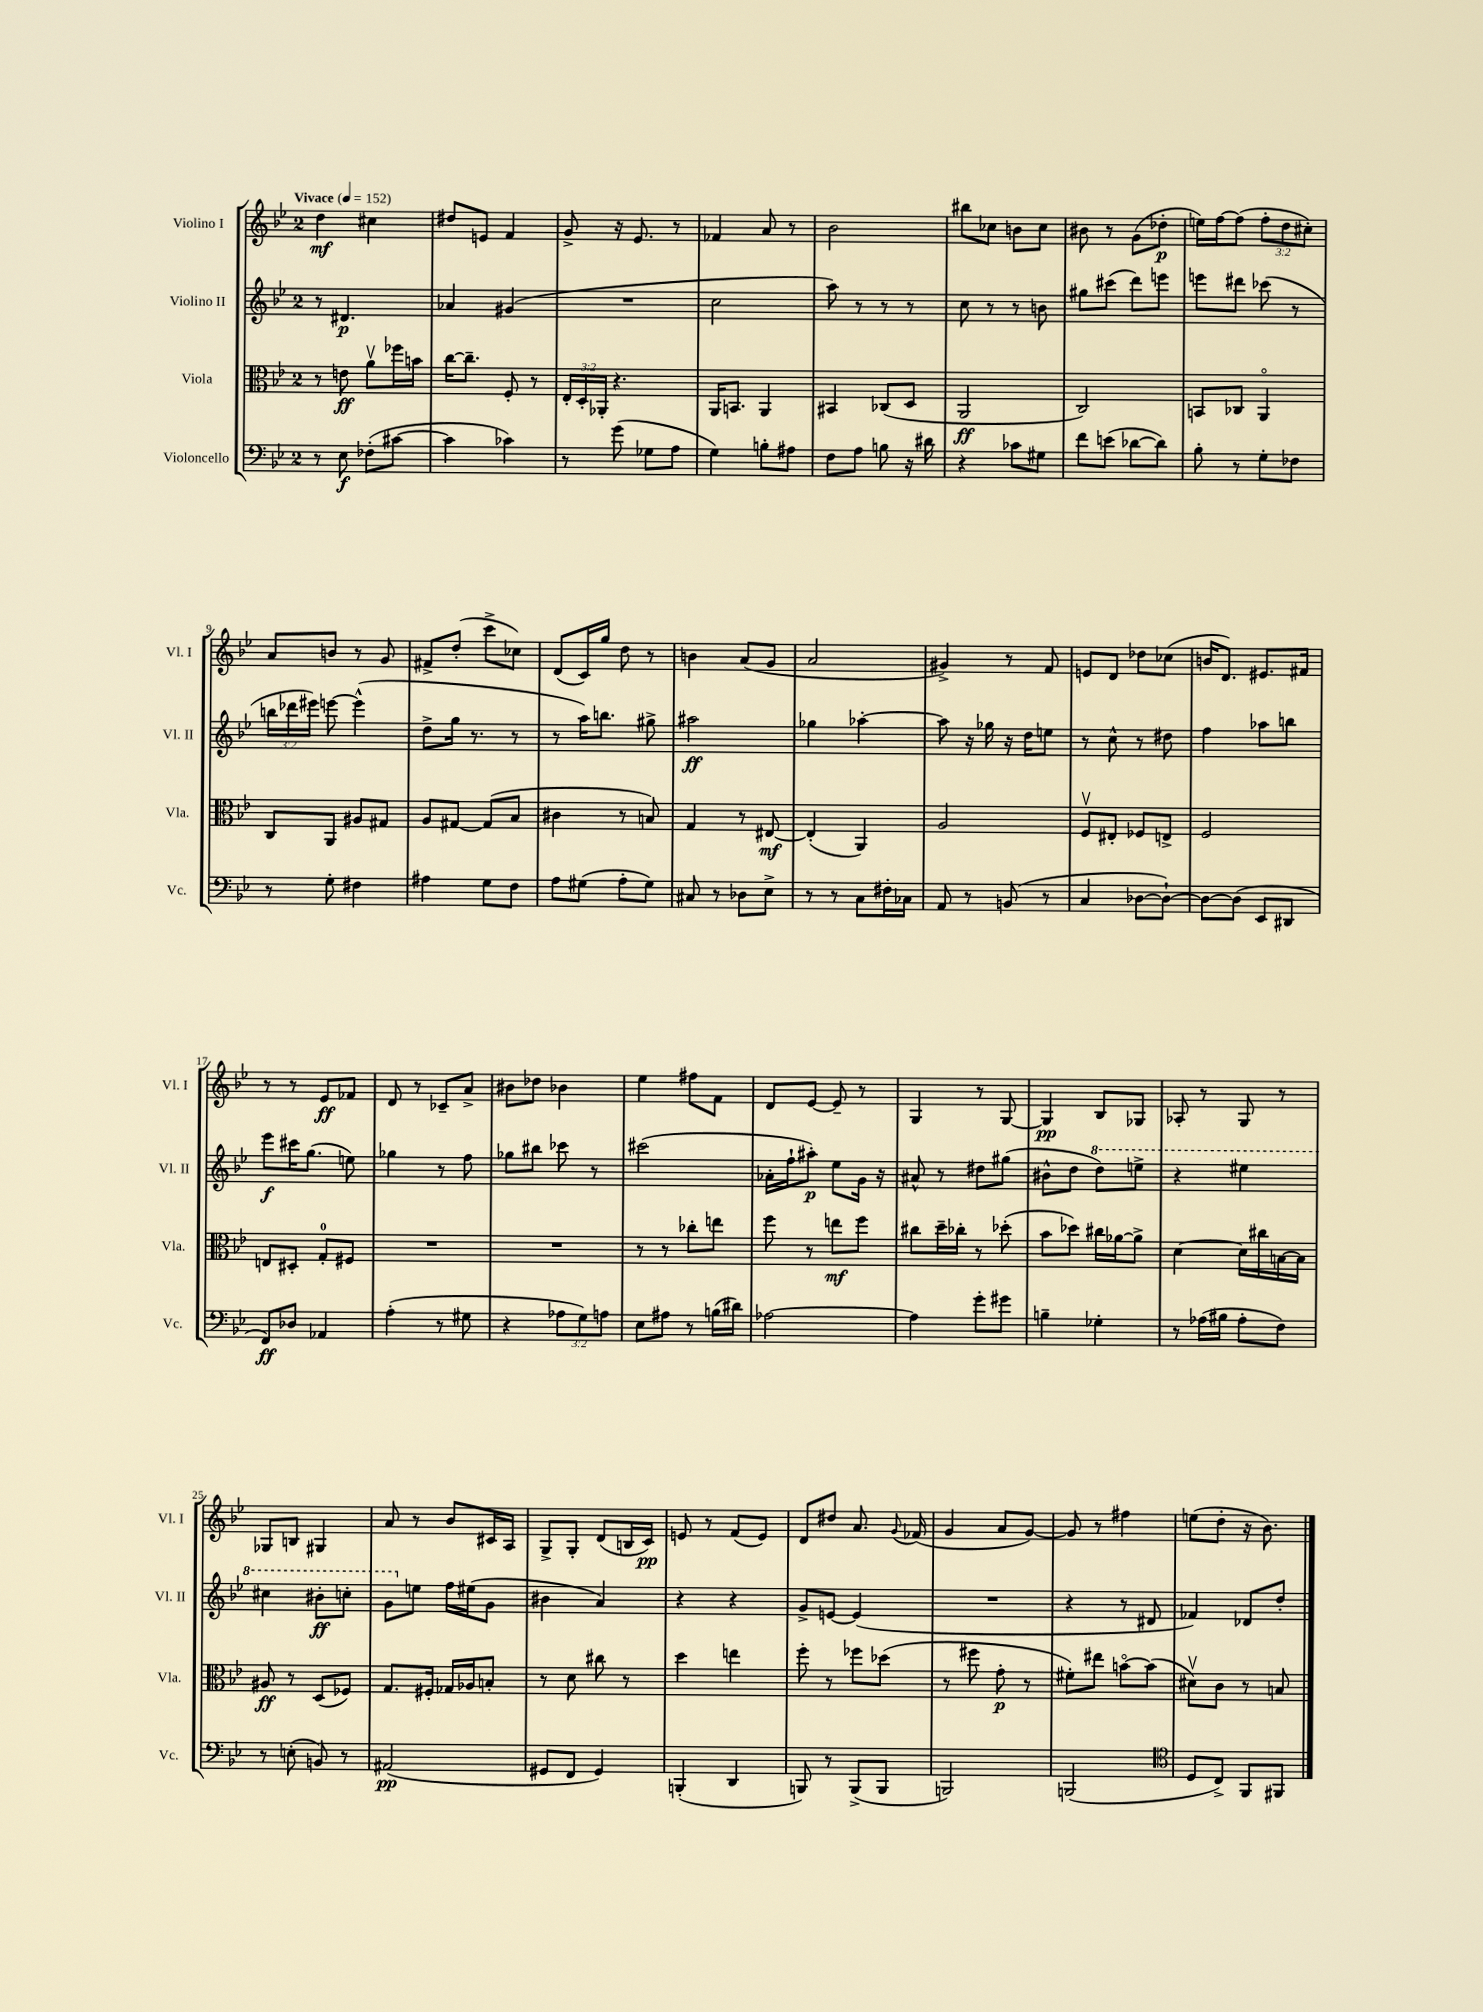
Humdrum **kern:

**kern	**dynam	**kern	**dynam	**kern	**dynam	**kern	**dynam
*part4	*part4	*part3	*part3	*part2	*part2	*part1	*part1
*staff4	*staff4	*staff3	*staff3	*staff2	*staff2	*staff1	*staff1
*I"Violoncello	*	*I"Viola	*	*I"Violino II	*	*I"Violino I	*
*I'Vc.	*	*I'Vla.	*	*I'Vl. II	*	*I'Vl. I	*
*clefF4	*	*clefC3	*	*clefG2	*	*clefG2	*
*k[b-e-]	*	*k[b-e-]	*	*k[b-e-]	*	*k[b-e-]	*
*M2/4	*	*M2/4	*	*M2/4	*	*M2/4	*
*MM152	*	*MM152	*	*MM152	*	*MM152	*
=1	=1	=1	=1	=1	=1	=1	=1
!	!	!	!	!	!	!LO:TX:a:B:t=Vivace	!
8r	.	8r	.	8r	.	4dd\	mf
8E-\	f	8en\	ff	4.d#X/	p	.	.
(8F-X'\L	.	8av\L	.	.	.	4cc#X\	.
[8c#X\J	.	16ff-X\L	.	.	.	.	.
.	.	16bn\JJ	.	.	.	.	.
=2	=2	=2	=2	=2	=2	=2	=2
4c#\]	.	[16cc\KL	.	4a-X/	.	8dd#X/L	.
.	.	8.cc~\J]	.	.	.	.	.
.	.	.	.	.	.	8en/J	.
4c-X\)	.	8F'/	.	(4g#X/	.	4f/	.
.	.	8r	.	.	.	.	.
=3	=3	=3	=3	=3	=3	=3	=3
8r	.	24E-'/LL	.	2r	.	8g^/	.
.	.	24D'/	.	.	.	.	.
.	.	24AA-X'/JJ	.	.	.	.	.
(8g\	.	4.r	.	.	.	16r	.
.	.	.	.	.	.	8.e-/	.
8G-X\L	.	.	.	.	.	.	.
8A\J	.	.	.	.	.	8r	.
=4	=4	=4	=4	=4	=4	=4	=4
4G\)	.	16AA/KL	.	2cc\	.	4f-X/	.
.	.	8.BBn/J	.	.	.	.	.
8Bn'\L	.	4AA/	.	.	.	8a/	.
8A#X\J	.	.	.	.	.	8r	.
=5	=5	=5	=5	=5	=5	=5	=5
8F\L	.	4BB#X/	.	8aa\)	.	2b-\	.
8A\J	.	.	.	8r	.	.	.
8Bn\	.	(8C-X/L	.	8r	.	.	.
16r	.	8D/J	.	8r	.	.	.
16d#X\	.	.	.	.	.	.	.
=6	=6	=6	=6	=6	=6	=6	=6
4r	.	2AA/	ff	8cc\	.	8bb#X\L	.
.	.	.	.	8r	.	8cc-X\J	.
8c-X\L	.	.	.	8r	.	8bn\L	.
8G#X\J	.	.	.	8bn\	.	8cc-\J	.
=7	=7	=7	=7	=7	=7	=7	=7
8f\L	.	2C/)	.	8gg#X\L	.	8b#X\	.
(8en\J	.	.	.	(8ccc#X\J	.	8r	.
[8d-X\L	.	.	.	8ddd\L)	.	(8g\L	.
8d-\J])	.	.	.	8eeen\J	.	8dd-X'\J	p
=8	=8	=8	=8	=8	=8	=8	=8
8B-'\	.	8BBn/L	.	8eeen\L	.	16een\LL)	.
.	.	.	.	.	.	[16ff\J	.
8r	.	8C-X/J	.	8ddd#X\J	.	(8ff\J]	.
8G'\L	.	4AA/	.	(8ccc-X\	.	12ff'\L	.
.	.	.	.	.	.	12dd\	.
8F-X\J	.	.	.	8r	.	.	.
.	.	.	.	.	.	12cc#X'\J)	.
!!LO:LB:g=z
=9	=9	=9	=9	=9	=9	=9	=9
8r	.	8C/L	.	24bbn\LL	.	8a/L	.
.	.	.	.	24ddd-X\	.	.	.
.	.	.	.	24eee#X\JJ)	.	.	.
8G'\	.	8AA/J	.	[8eeen\	.	8bn/J	.
4F#X\	.	8A#X/L	.	(4eee^^\]	.	8r	.
.	.	8G#X/J	.	.	.	8g/	.
=10	=10	=10	=10	=10	=10	=10	=10
4A#X\	.	8A/L	.	8dd^\L	.	8f#X^/L	.
.	.	[8G#X/J	.	16gg\Jk	.	(8dd'/J	.
.	.	.	.	8.r	.	.	.
8G\L	.	(8G#/L]	.	.	.	8ccc^\L	.
8F\J	.	8B-/J	.	8r	.	8cc-X\J)	.
=11	=11	=11	=11	=11	=11	=11	=11
8A\L	.	4c#X\	.	8r	.	(8d/L	.
(8G#X\J	.	.	.	16aa\KL)	.	16c/L)	.
.	.	.	.	8.bbn\J	.	16gg/JJ	.
8A'\L	.	8r	.	.	.	8dd\	.
8G#\J)	.	8Bn/)	.	8gg#X^\	.	8r	.
=12	=12	=12	=12	=12	=12	=12	=12
8C#X/	.	4G/	.	2aa#X\	ff	4bn\	.
8r	.	.	.	.	.	.	.
8D-X\L	.	8r	.	.	.	(8a/L	.
8E-^\J	.	[8E#X/	mf	.	.	8g/J	.
=13	=13	=13	=13	=13	=13	=13	=13
8r	.	(4E#'/]	.	4gg-X\	.	2a/	.
8r	.	.	.	.	.	.	.
8C\L	.	4AA/)	.	[4aa-X'\	.	.	.
16F#X'\L	.	.	.	.	.	.	.
16C-X\JJ	.	.	.	.	.	.	.
=14	=14	=14	=14	=14	=14	=14	=14
8AA/	.	2A/	.	8aa-\]	.	4g#X^/)	.
8r	.	.	.	16r	.	.	.
.	.	.	.	16gg-X\	.	.	.
(8BBn/	.	.	.	16r	.	8r	.
.	.	.	.	16dd\KL	.	.	.
8r	.	.	.	8een\J	.	8f/	.
=15	=15	=15	=15	=15	=15	=15	=15
4C/	.	8Fv/L	.	8r	.	8en/L	.
.	.	8E#X'/J	.	8cc^^\	.	8d/J	.
[8D-X\L	.	8F-X/L	.	8r	.	8dd-X\L	.
8D-`\J_)	.	8En^/J	.	8dd#X\	.	(8cc-X\J	.
=16	=16	=16	=16	=16	=16	=16	=16
8D-\L_	.	2F/	.	4ff\	.	16bn/KL	.
.	.	.	.	.	.	8.d/J)	.
(8D-\J]	.	.	.	.	.	.	.
8EE-/L	.	.	.	8aa-X\L	.	8.e#X/L	.
8DD#X/J	.	.	.	8bbn\J	.	.	.
.	.	.	.	.	.	16f#X/Jk	.
!!LO:LB:g=z
=17	=17	=17	=17	=17	=17	=17	=17
8FF/L)	ff	8En/L	.	8eee-\L	f	8r	.
8D-X/J	.	8D#X'/J	.	16ccc#X\K	.	8r	.
.	.	.	.	(8.gg\J	.	.	.
4AA-X/	.	8G'/L	.	.	.	8e-/L	ff
.	.	8F#X/J	.	8een\)	.	8f-X/J	.
=18	=18	=18	=18	=18	=18	=18	=18
(4A'\	.	2r	.	4gg-X\	.	8d/	.
.	.	.	.	.	.	8r	.
8r	.	.	.	8r	.	8c-X~/L	.
8G#X\	.	.	.	8ff\	.	8a^/J	.
=19	=19	=19	=19	=19	=19	=19	=19
4r	.	2r	.	8gg-X\L	.	8b#X\L	.
.	.	.	.	8bb#X\J	.	8dd-X\J	.
12A-X\L	.	.	.	8ccc-X\	.	4b-X\	.
12G\)	.	.	.	.	.	.	.
.	.	.	.	8r	.	.	.
12An\J	.	.	.	.	.	.	.
=20	=20	=20	=20	=20	=20	=20	=20
8E-\L	.	8r	.	(2ccc#X\	.	4ee-\	.
8A#X\J	.	8r	.	.	.	.	.
8r	.	8cc-X'\L	.	.	.	8ff#X\L	.
(16Bn\LL	.	8een\J	.	.	.	8f\J	.
16d#X\JJ)	.	.	.	.	.	.	.
=21	=21	=21	=21	=21	=21	=21	=21
[2A-X\	.	8ff\	.	16a-X'\LL	.	8d/L	.
.	.	.	.	16ff`\J	.	.	.
.	.	8r	.	8aa#X'\J)	p	[8e-/J	.
.	.	8een\L	mf	8ee-\L	.	8e-~/]	.
.	.	8ff\J	.	16g\Jk	.	8r	.
.	.	.	.	16r	.	.	.
=22	=22	=22	=22	=22	=22	=22	=22
4A-\]	.	8cc#X\L	.	8a#X^^/	.	4G/	.
.	.	16dd~\L	.	8r	.	.	.
.	.	16cc-X'\JJ	.	.	.	.	.
8g'\L	.	8r	.	8dd#X\L	.	8r	.
8g#X\J	.	(8dd-X'\	.	(8gg#X\J	.	[8G/	.
=23	=23	=23	=23	=23	=23	=23	=23
4Bn~\	.	8b-\L	.	8b#X^^\L	.	4G/]	pp
.	.	8dd-X\J)	.	8dd\J	.	.	.
*	*	*	*	*8va	*	*	*
4G-X'\	.	16cc#X\LL	.	8ddd\L)	.	8B-/L	.
.	.	[16a-X\J	.	.	.	.	.
.	.	8a-^\J]	.	8eeen^\J	.	8G-X/J	.
=24	=24	=24	=24	=24	=24	=24	=24
8r	.	[4d\	.	4r	.	8A-X'/	.
(16A-X\LL	.	.	.	.	.	8r	.
16B#X\JJ	.	.	.	.	.	.	.
8A-'\L	.	16d\LL]	.	4eee#X\	.	8G/	.
.	.	16cc#X\	.	.	.	.	.
8F\J)	.	[16Bn\	.	.	.	8r	.
.	.	16B\JJ]	.	.	.	.	.
!!LO:LB:g=z
=25	=25	=25	=25	=25	=25	=25	=25
8r	.	8A#X/	ff	4ccc#X\	.	8G-X/L	.
(8En'\	.	8r	.	.	.	8Bn/J	.
8BBn/)	.	(8D/L	.	8bb#X'\L	ff	4G#X/	.
8r	.	8F-X/J)	.	8cccn'\J	.	.	.
=26	=26	=26	=26	=26	=26	=26	=26
(2AA#X/	pp	8.G/L	.	8gg\L	.	8a/	.
*	*	*	*	*X8va	*	*	*
.	.	.	.	8een\J	.	8r	.
.	.	16F#X'/Jk	.	.	.	.	.
.	.	16G-X/LL	.	16ff\LL	.	8b-/L	.
.	.	16A-X/J	.	(16ee#X\J	.	.	.
.	.	8Bn'/J	.	8g\J	.	16c#X/L	.
.	.	.	.	.	.	16A/JJ	.
=27	=27	=27	=27	=27	=27	=27	=27
8GG#X/L	.	8r	.	4b#X\	.	8G^/L	.
8FF/J	.	8d\	.	.	.	8G'/J	.
4GG#/)	.	8cc#X\	.	4a/)	.	(8d/L	.
.	.	8r	.	.	.	16Bn/L	.
.	.	.	.	.	.	16c/JJ)	pp
=28	=28	=28	=28	=28	=28	=28	=28
(4BBBn'/	.	4dd\	.	4r	.	8en/	.
.	.	.	.	.	.	8r	.
4DD/	.	4een\	.	4r	.	(8f/L	.
.	.	.	.	.	.	8e/J)	.
=29	=29	=29	=29	=29	=29	=29	=29
8BBBn/)	.	8ff'\	.	8g^/L	.	8d/L	.
8r	.	8r	.	[8en/J	.	8dd#X/J	.
(8BBB^/L	.	8ff-X\L	.	(4e/]	.	8.a/	.
8BBB/J	.	(8dd-X\J	.	.	.	.	.
.	.	.	.	.	.	8qqg/	.
.	.	.	.	.	.	(16f-X/	.
=30	=30	=30	=30	=30	=30	=30	=30
2BBBn/)	.	8r	.	2r	.	4g/	.
.	.	8ff#X\	.	.	.	.	.
.	.	8g'\	p	.	.	8a/L	.
.	.	8r	.	.	.	[8g/J)	.
=31	=31	=31	=31	=31	=31	=31	=31
(2BBBn/	.	8f#X'\L)	.	4r	.	8g/]	.
.	.	8ee#X\J	.	.	.	8r	.
.	.	[8bn\L	.	8r	.	4ff#X\	.
.	.	(8b\J]	.	8d#X/	.	.	.
=32	=32	=32	=32	=32	=32	=32	=32
*clefC4	*	*	*	*	*	*	*
8D/L	.	8d#Xv\L)	.	4f-X/)	.	(8een\L	.
8C^/J)	.	8c\J	.	.	.	8dd'\J	.
8FF/L	.	8r	.	8d-X/L	.	16r	.
.	.	.	.	.	.	8.b-\)	.
8FF#X/J	.	8Bn/	.	8dd'/J	.	.	.
==	==	==	==	==	==	==	==
*-	*-	*-	*-	*-	*-	*-	*-
